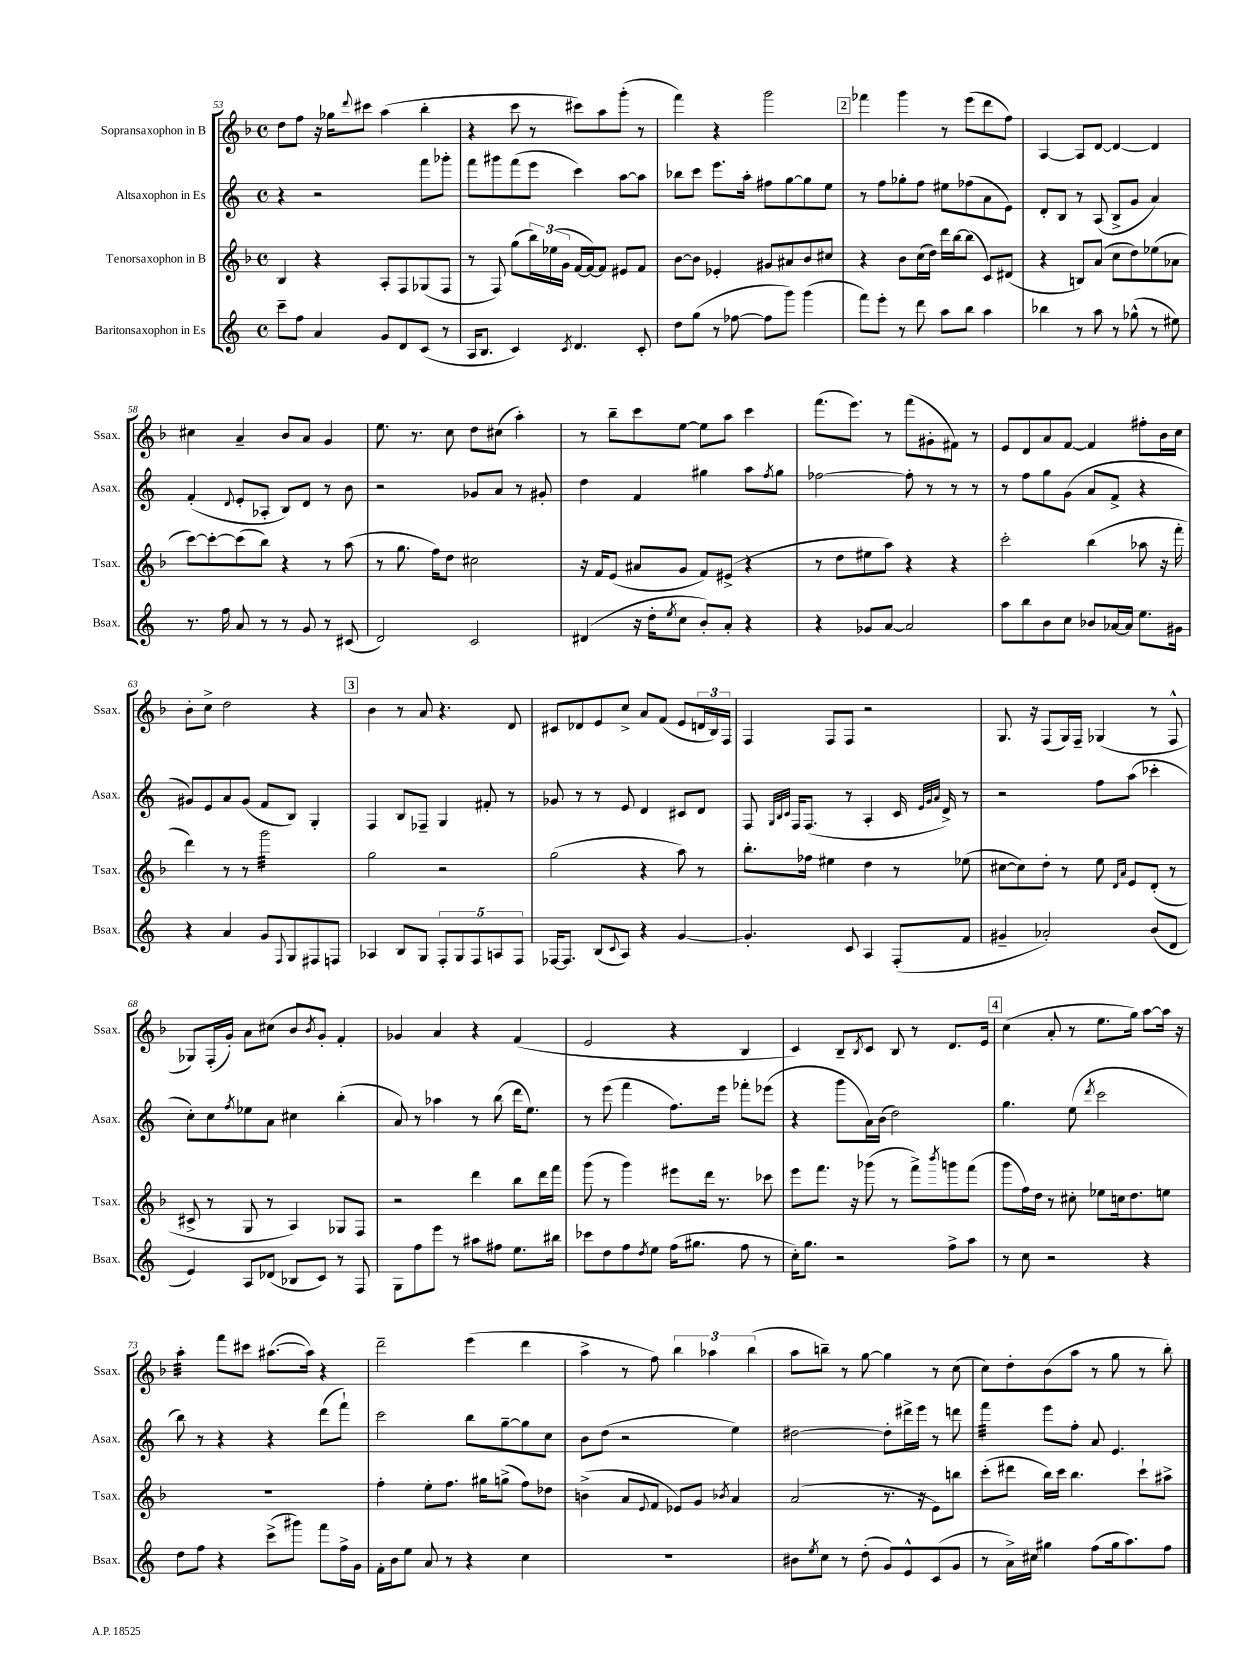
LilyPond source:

<<
\new StaffGroup <<
\new Staff = "s0" \with { instrumentName = "Sopransaxophon in B" shortInstrumentName = "Ssax." } {
    \clef treble \key f \major \defaultTimeSignature \time 4/4
    d''8 f''8 r16 ges''16 \appoggiatura { d'''8 } cis'''8 a''4( bes''4-. |
    r4 c'''8 r8 cis'''8) a''8 g'''8-.( r8 |
    f'''4) r4 g'''2 |
    \mark \markup { \box "2" } fes'''4 g'''4 r8 e'''8( d'''8 f''8) |
    a4~ a8 d'8~ d'4~ d'4 |
    cis''4 a'4-- bes'8 a'8 g'4 |
    e''8. r8. c''8 d''8 cis''8( a''4-.) |
    r8 bes''8-- c'''8 e''8~ e''8 a''8 c'''4 |
    f'''8.( e'''8.) r8 f'''8( gis'8-. fis'8) r8 |
    e'8 d'8 a'8 f'8~ f'4 fis''8-. bes'16 c''16 |
    bes'8-. c''8-> d''2 r4 |
    \mark \markup { \box "3" } bes'4 r8 a'8 r4. d'8 |
    cis'8 des'8 e'8 c''8-> a'8 f'8( e'8 \tuplet 3/2 { d'16 bes16) f16 } |
    f4 f8 f8 r2 |
    g8. r16 f8( g16) f16-- ges4( r8 f8-^ |
    ges8) f16-.( g'16-.) a'8 cis''8( bes'8 \acciaccatura { bes'8 } g'8-.) f'4-. |
    ges'4 a'4 r4 f'4( |
    e'2 r4 bes4 |
    c'4) bes8-- \acciaccatura { bes8 } c'8 bes8 r8 d'8. e'16 |
    \mark \markup { \box "4" } c''4( a'8-. r8 e''8. g''16) a''8~ a''16 r16 |
    a''4:32-. f'''8 cis'''8 ais''8.~( ais''16) r4 |
    d'''2-- e'''4( d'''4 |
    a''4-> r8 f''8) \tuplet 3/2 { bes''4 aes''4 bes''4( } |
    a''8 b''8--) r8 g''8~ g''4 r8 c''8( |
    c''8) d''8-. bes'8( a''8 r8 g''8 r8 bes''8-.) \bar "|." |
}
\new Staff = "s1" \with { instrumentName = "Altsaxophon in Es" shortInstrumentName = "Asax." } {
    \clef treble \key c \major \defaultTimeSignature \time 4/4
    r4 r2 f'''8 ges'''8-. |
    f'''8 gis'''8 f'''8( e'''8 c'''4) a''8~ a''8 |
    bes''8 c'''8 e'''8. a''16-. fis''8 g''8~ g''8 e''8 |
    \mark \markup { \box "2" } r8 f''8 ges''8-. f''8 eis''8 fes''8( a'8 e'8) |
    d'8-. b8 r8 a8( b8-> g'8 a'4) |
    f'4-.( \appoggiatura { d'8 } e'8-. aes8-. b8) d'8 r8 b'8 |
    r2 ges'8 a'8 r8 gis'8-. |
    d''4 f'4 gis''4 a''8 \acciaccatura { f''8 } gis''8 |
    fes''2~ fes''8-. r8 r8 r8 |
    r8 f''8 g''8 g'8( a'8 f'8-> r4 |
    gis'8) e'8 a'8 gis'8( f'8 b8) g4-. |
    \mark \markup { \box "3" } f4 b8 fes8-- g4 fis'8-. r8 |
    ges'8 r8 r8 e'8 d'4 cis'8 d'8 |
    f8 \grace { g32 b32 c'32 } f16 f8.( r8 a4-. c'16 \grace { e'32 g'32 a'32 } d'16->) r8 |
    r2 f''8 a''8( ces'''4-. |
    c''8-.) c''8 \acciaccatura { f''8 } ees''8 a'8 cis''4 b''4-.( |
    a'8) r8 aes''4 r8 b''8( d'''16 e''8.) |
    r8 e'''8( f'''4 f''8.) e'''16 fes'''8-. ees'''8( |
    r4 g'''8 a'16) b'16( d''2) |
    \mark \markup { \box "4" } g''4. e''8( \acciaccatura { d'''8 } c'''2 |
    b''8) r8 r4 r4 d'''8( f'''8-!) |
    c'''2 b''8 g''8~-- g''8 c''8 |
    b'8 d''8( r2 e''4) |
    dis''2~ dis''8-. dis'''16-> e'''16 r8 d'''8 |
    f'''4:32 e'''8 f''8-. a'8 e'4. \bar "|." |
}
\new Staff = "s2" \with { instrumentName = "Tenorsaxophon in B" shortInstrumentName = "Tsax." } {
    \clef treble \key f \major \defaultTimeSignature \time 4/4
    bes4 r4 a8-. f8 ges8( f8 |
    r8 f8) g''8( \tuplet 3/2 { bes''16) ees''16( g'16 } f'16~ f'16~) f'8 eis'8 f'8 |
    bes'8~ bes'8 ees'4-. gis'8 ais'8 bes'8 cis''8 |
    \mark \markup { \box "2" } r4 bes'8 c''16( d''16) d'''16 bes''16~ bes''8( c'8) dis'8( |
    r4 b8) a'8( c''8 d''8) ees''8( aes'8 |
    c'''8~) c'''8~-. c'''8( bes''8) r4 r8 a''8( |
    r8 g''8. f''16) d''8 cis''2 |
    r16 f'16 e'8( ais'8 g'8 f'8) eis'8->( r4 |
    r8 d''8 eis''8 a''8) r4 r4 |
    c'''2-. bes''4( aes''8 r16 f'''16-. |
    d'''4) r8 r8 g'''2:32 |
    \mark \markup { \box "3" } g''2 r2 |
    g''2( r4 a''8) r8 |
    bes''8.-. fes''16 eis''4 d''4 r8 ees''8( |
    cis''8~ cis''8) d''8-. r8 e''8 \grace { d'16 a'16 } e'8 d'8-.( r8 |
    cis'8-> r8 g8 r8 a4) ges8 f8 |
    r2 d'''4 bes''8 d'''16 f'''16 |
    g'''8( r8 g'''4) eis'''8 d'''16 r8. ces'''8 |
    e'''8 f'''8. r16 ges'''8( r8 f'''8->) \acciaccatura { bes'''8 } g'''8 f'''8( |
    \mark \markup { \box "4" } g'''8 f''16) d''16 r8 cis''8-. ees''8 c''16 d''8. e''8 |
    R1 |
    f''4-. e''8-. f''8. gis''16 g''8->( f''8) des''8 |
    b'4->( a'8 \appoggiatura { e'8 } f'8 ees'8) g'8 \acciaccatura { bes'8 } a'4 |
    a'2( r8. r16 e'8) b''8 |
    c'''8-.( dis'''8 bes''16) c'''16 bes''4. c'''8-! ais''8-> \bar "|." |
}
\new Staff = "s3" \with { instrumentName = "Baritonsaxophon in Es" shortInstrumentName = "Bsax." } {
    \clef treble \key c \major \defaultTimeSignature \time 4/4
    c'''8-- f''8 a'4 g'8 d'8 c'8( r8 |
    a16 b8. c'4) \acciaccatura { c'8 } d'4. c'8-. |
    d''8 g''8( r8 fes''8~ fes''8 g'''8) g'''4( |
    \mark \markup { \box "2" } f'''8) e'''8-. r8 d'''8 a''8 b''8 a''4 |
    bes''4 r8 a''8 r8 ges''8-^( r8 eis''8) |
    r8. f''16 a'8 r8 r8 g'8 r8 cis'8( |
    d'2) c'2 |
    dis'4( r16 d''16-. \acciaccatura { e''8 } c''8 b'8-.) a'8-. r4 |
    r4 ges'8 a'8~ a'2 |
    a''8 b''8 b'8 c''8 bes'8 aes'16~ aes'16 e''8. gis'16 |
    r4 a'4 g'8 \appoggiatura { f8 } g8 fis8 f8 |
    \mark \markup { \box "3" } aes4 b8 g8 \tuplet 5/4 { f8-. g8 f8 a8 f8 } |
    fes16~ fes8. b8( \appoggiatura { c'8 } a8) r4 g'4~ |
    g'4.-. c'8 a4 f8-.( f'8 |
    gis'4-- aes'2-.) b'8( d'8 |
    e'4) a8 des'8( bes8 c'8) r8 f8 |
    g8 f''8 e'''8 r8 ais''8 fis''8 e''8. bis''16 |
    ces'''8 d''8 f''8 \acciaccatura { d''8 } e''8 f''16( gis''8. f''8 r8 |
    c''16-.) g''8. r2 f''8-> a''8 |
    \mark \markup { \box "4" } r8 c''8 r2 r4 |
    d''8 f''8 r4 c'''8->( gis'''8) f'''8 f''16-> g'16 |
    f'16-. b'16 e''8 a'8 r8 r4 c''4 |
    R1 |
    bis'8 \acciaccatura { e''8 } c''8 r8 d''8-.( g'8) e'8-^ c'8( g'8 |
    r8 a'16->) cis''16 gis''4 f''8( gis''16 a''8.) f''8 \bar "|." |
}
>>
>>
\layout { \context { \Score currentBarNumber = #53 } }
